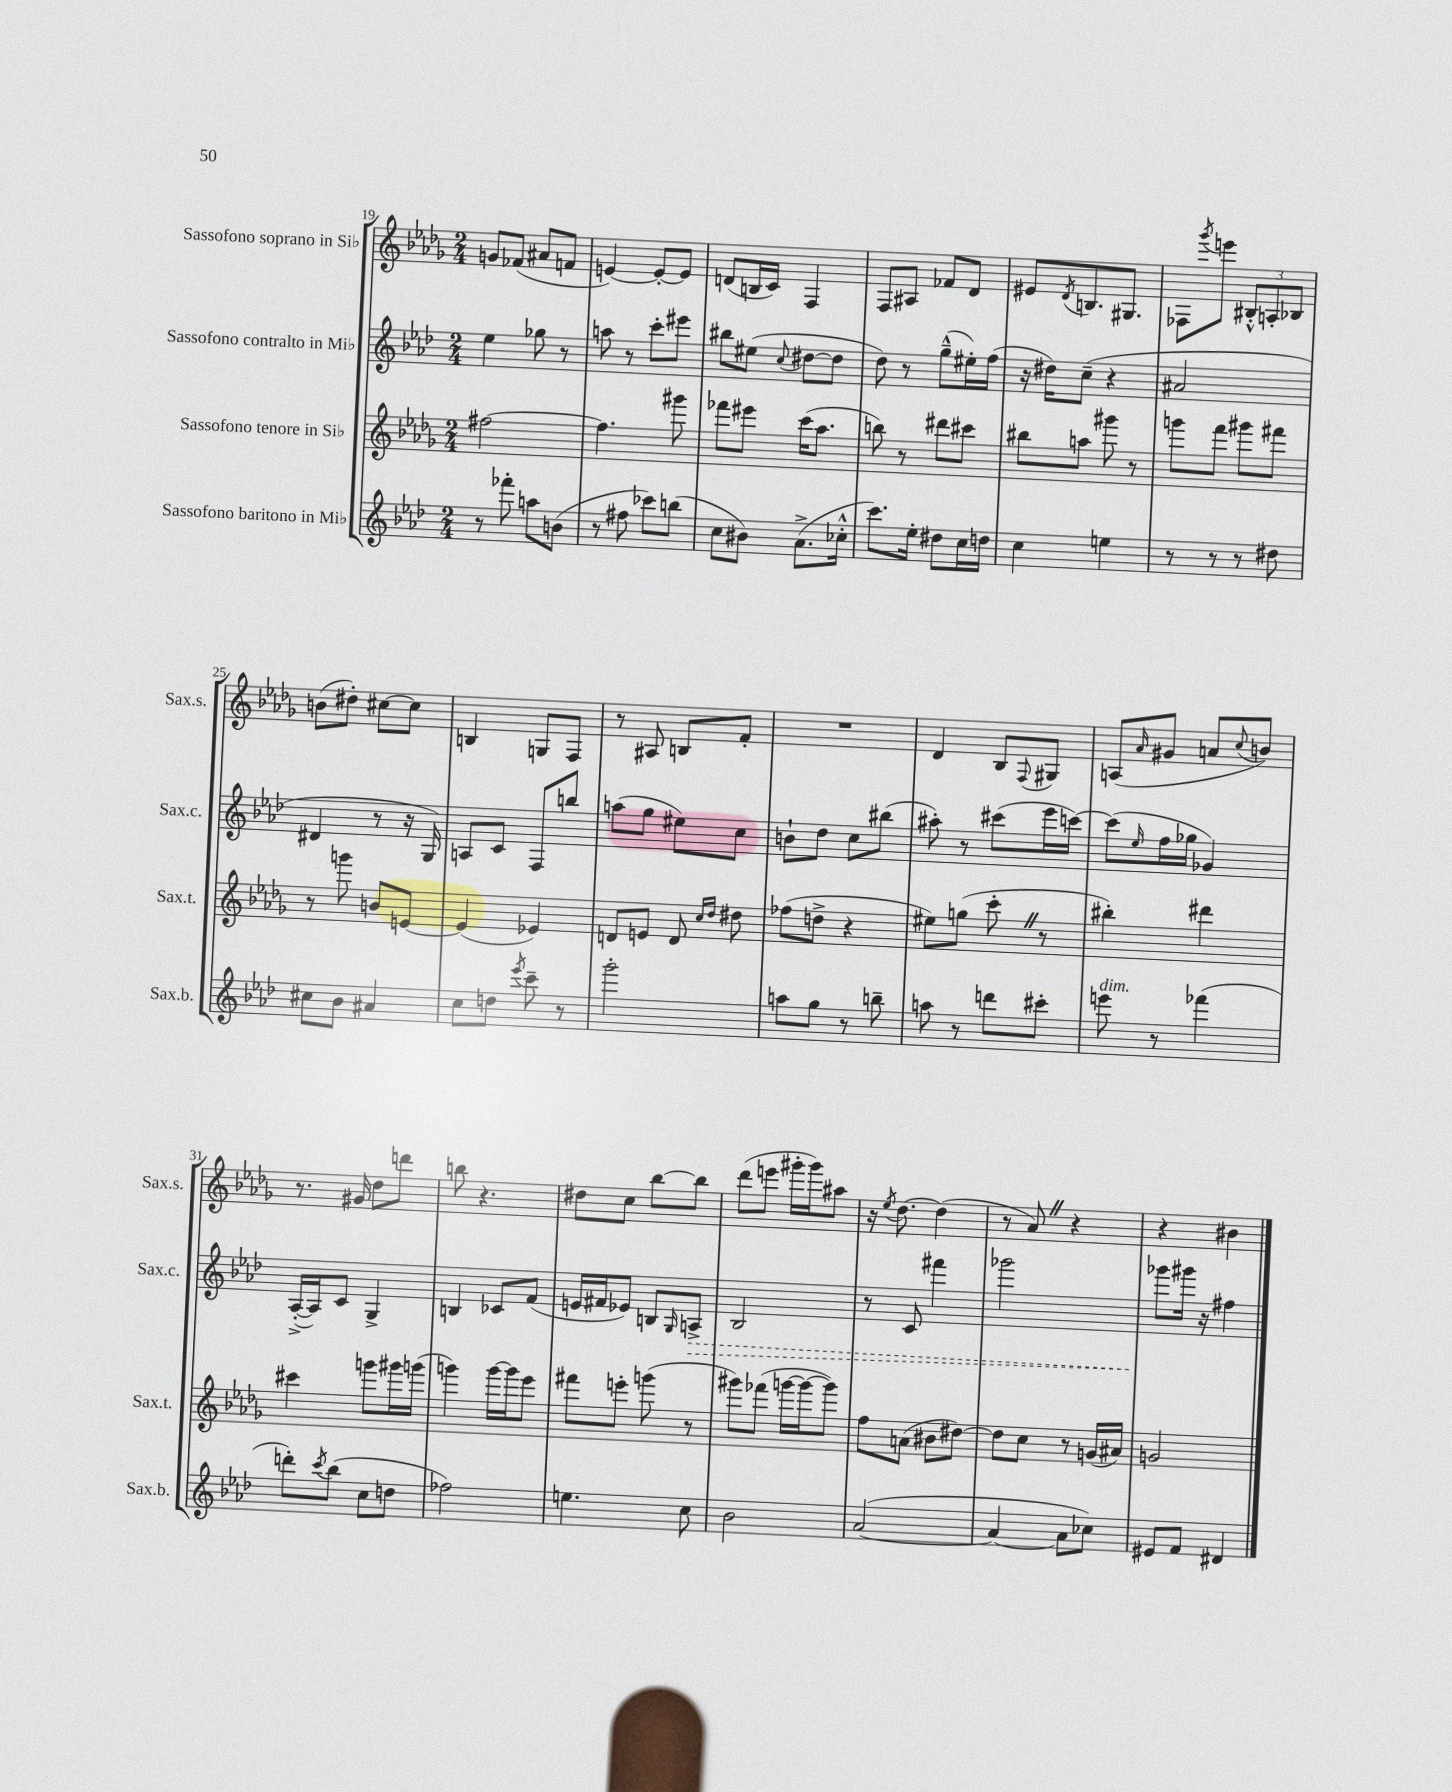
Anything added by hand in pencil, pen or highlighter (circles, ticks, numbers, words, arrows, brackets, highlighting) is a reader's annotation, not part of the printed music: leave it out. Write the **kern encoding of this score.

**kern	**kern	**kern	**kern
*staff4	*staff3	*staff2	*staff1
*clefG2	*clefG2	*clefG2	*clefG2
*k[b-e-a-d-]	*k[b-e-a-d-g-]	*k[b-e-a-d-]	*k[b-e-a-d-g-]
*M2/4	*M2/4	*M2/4	*M2/4
8r	[2ff#	4ee-	8g
8fff-'	.	.	(8f-
8aa	.	8gg-	8a#
(8b	.	8r	8f
=	=	=	=
8r	4.ff#]	8aa	[4e)
8ff#	.	8r	.
8ccc-)	.	8ccc'	8e'_
(8bb	8ggg#	8eee#	8e]
=	=	=	=
8cc	8fff-	8bb#	(8d
8b#)	8eee#	(8ee#	16B
.	.	.	16c)
.	.	8qqcc	.
(8.a-^	(16ccc	[8dd#	4F
.	8.aa-	.	.
.	.	8dd#]	.
16cc-'^^	.	.	.
=	=	=	=
8.ccc)	8bb)	8dd-)	8F
.	8r	8r	8A#
16ee-'	.	.	.
8dd#	8ddd#	(8gg~^^	8f-
16cc	8ccc#	16ee#')	8d-
16dd	.	(16ff	.
=	=	=	=
4cc	8bb#	16r	8e#
.	.	16dd#)	.
.	.	.	8qd-
.	8aa	(8cc~	8.B
4ee	8ggg#	4r	.
.	.	.	8.G#
.	8r	.	.
=	=	=	=
8r	8ggg	2a#	8F-
.	.	.	8qggg-
8r	8fff	.	8eee
8r	8ggg#	.	12B#'^^
.	.	.	12A'
8dd#	8fff#	.	.
.	.	.	12B-
=	=	=	=
8cc#	8r	4d#	(8b
8b-	8ggg	.	8dd#')
4a#	8b	8r	[8cc#
.	[8e	16r	8cc#]
.	.	16G)	.
=	=	=	=
8cc	(4e]	8A	4B
8dd	.	8c	.
8qeee-	.	.	.
8ccc~	4e-)	8F	8G
8r	.	8bb	8F
=	=	=	=
2ggg'	8d	(8aa	8r
.	8e	8gg	8A#
.	8d	8ee#)	8B
.	16qqcc	.	.
.	16qqdd-	.	.
.	8dd#	8cc	8f'
=	=	=	=
8aa	(8ff-	8b`	2r
8gg	8dd^	8dd-	.
8r	4r	8cc	.
8bb~	.	(8bb#	.
=	=	=	=
8aa	8ee#)	8aa#')	4d-
8r	(8gg	8r	.
8ddd	8ccc'	(8ccc#	8B-
.	.	.	8qqF
8ccc#'	8r	16eee-	8G#
.	.	[16ccc)	.
=	=	=	=
8eee	4bb#')	(8ccc]	(8A
.	.	16qqee-	16qqa-
8r	.	16ff	8g#
.	.	16gg-	.
(4fff-	4ddd#	4g-)	8a
.	.	.	8qqcc
.	.	.	8b)
=	=	=	=
8ddd')	4ccc#	([16A-'^	8.r
.	.	16A-])	.
8qccc	.	.	.
(8bb-	.	8c	.
.	.	.	16g#
8cc	8ggg	4G^	8dd-
8dd	16ggg#	.	8ddd
.	(16ggg	.	.
=	=	=	=
2ff-)	4ggg)	4B	8bb
.	.	.	4.r
.	[16ggg	8c-	.
.	16ggg]	.	.
.	8eee-	(8f	.
=	=	=	=
4.ee	8fff#	16e	8dd#
.	.	16f#	.
.	8eee'	8e-)	8cc
.	(8ggg	8B	[8bb-
.	.	16qqG	.
8cc	8r	8A^	8bb-]
=	=	=	=
2b-	8ggg#)	2B-	(8ddd-
.	(8fff-	.	8eee
.	[16ggg	.	16ggg#'
.	16ggg_	.	16ggg#)
.	8ggg])	.	8aa#
=	=	=	=
([2a-	8ff	8r	16r
.	.	.	8qee-
.	.	.	[8.dd-
.	(8a	8c	.
.	8b#	4fff#	(4dd-]
.	[8dd#)	.	.
=	=	=	=
4a-_	8dd#]	2ggg-	8r
.	8cc	.	8a-)
8a-]	8r	.	4r
8cc-)	(16g	.	.
.	16a#)	.	.
=	=	=	=
8e#	2g	8ggg-	4r
8f	.	16ggg#	.
.	.	16r	.
4d#	.	4ff#	4b#
==	==	==	==
*-	*-	*-	*-
